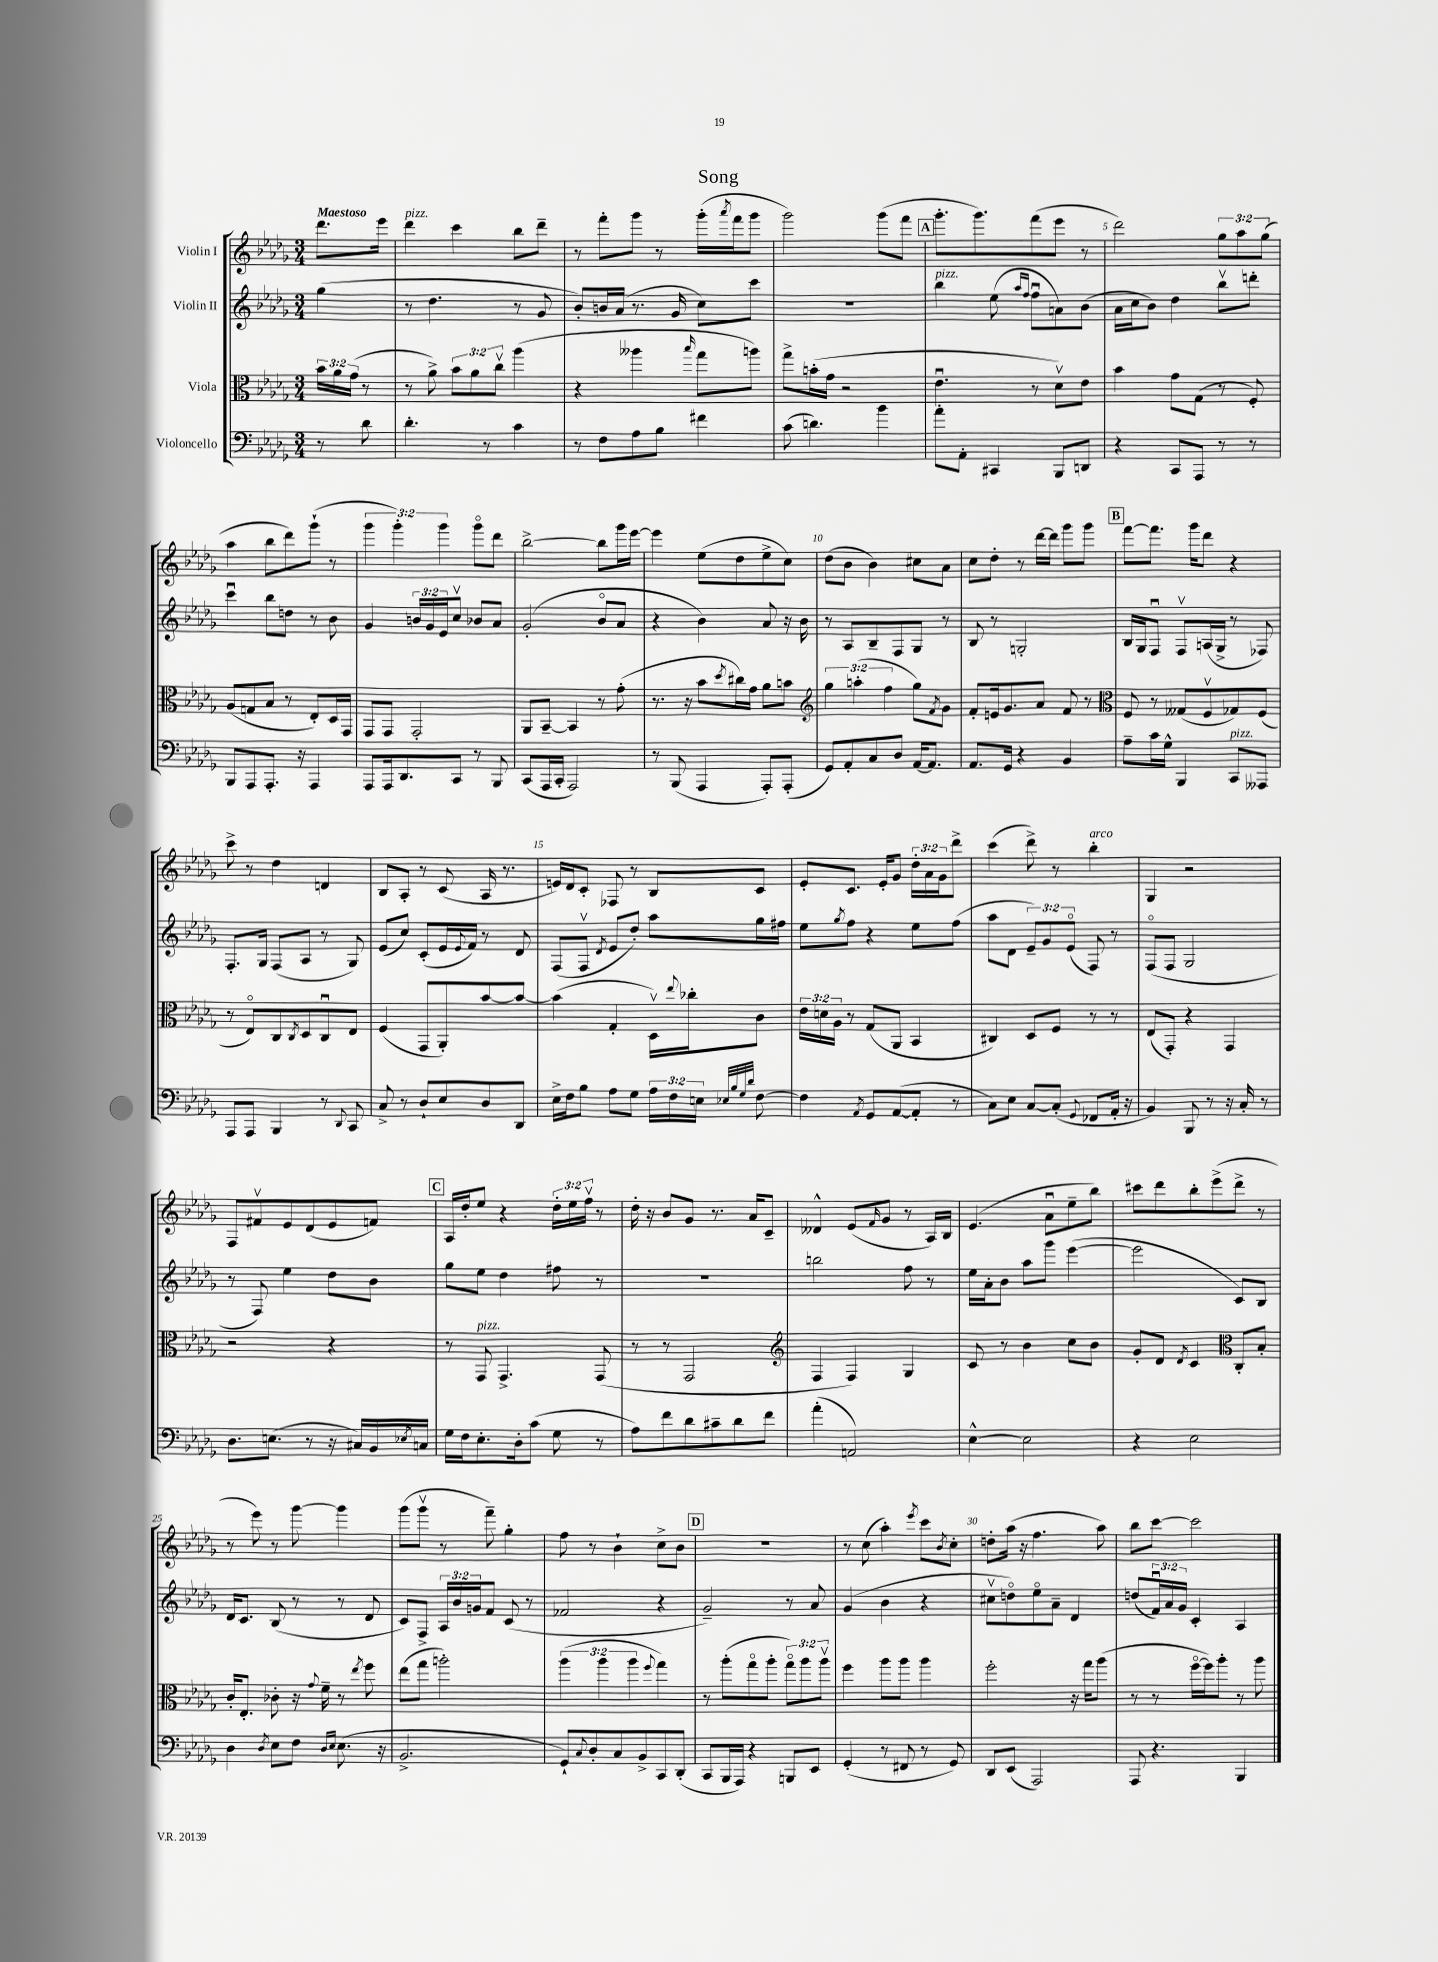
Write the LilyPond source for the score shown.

\header { title = "Song" }
<<
\new StaffGroup <<
\new Staff = "s0" \with { instrumentName = "Violin I" } {
    \clef treble \key des \major \numericTimeSignature \time 3/4 \override Staff.TupletNumber.text = #tuplet-number::calc-fraction-text \partial 4 \tempo "Maestoso"
    des'''8. ees'''16 |
    des'''4^\markup { \italic "pizz." } c'''4 bes''8 des'''8-- |
    r8 f'''8-. ges'''8 r8 ges'''16-.( \acciaccatura { aes'''8 } f'''16 ges'''8 |
    ges'''2) ges'''8( f'''8 |
    \mark \markup { \box "A" } ges'''8.-. ges'''8.) f'''8( ees'''8 r8 |
    des'''2) \tuplet 3/2 { ges''8 aes''8 ges''8( } |
    aes''4 bes''8 des'''8) ges'''8-!( r8 |
    \tuplet 3/2 { ges'''4 ges'''4-.) ges'''4 } ges'''8\flageolet des'''8 |
    bes''2~-> bes''8 ges'''16 ees'''16~ |
    ees'''4 ees''8( des''8 ees''8-> c''8) |
    des''8( bes'8 bes'4) cis''8 aes'8 |
    c''8 des''8-. r8 des'''16~ des'''16 ges'''8 ges'''8 |
    \mark \markup { \box "B" } f'''8~ f'''8. ges'''16 des'''8 r4 |
    c'''8-> r8 des''4 d'4 |
    bes8 aes8-. r8 c'8( aes16 r8. |
    e'16) des'16 c'8-. fes8 r8 bes8 c'8 |
    ees'8-. c'8. ees'16-. ges'8 \tuplet 3/2 { des''16-. aes'16 ges'16 } des'''8-> |
    c'''4( des'''8->) r8 bes''4-.^\markup { \italic "arco" } |
    ges4 r2 |
    f8 fis'8\upbow ees'8 des'8( ees'8 f'8) |
    \mark \markup { \box "C" } aes16 des''16-. ees''8 r4 \tuplet 3/2 { des''16-. ees''16 f''16\upbow } r8 |
    des''16-. r16 bes'8 ges'8 r8. aes'16 c'8-- |
    deses'4-^ ees'8( \grace { f'16 } ges'8 r8 aes16) bes16 |
    ees'4.( aes'8\downbow ees''8-- bes''8) |
    cis'''8 des'''8 bes''8-. ees'''8->( des'''8-> r8 |
    r8 ees'''8) r8 ges'''8~ ges'''4 |
    ges'''8( ges'''8\upbow r8 f'''8--) ges''4-. |
    f''8 r8 bes'4-! c''8-> bes'8 |
    \mark \markup { \box "D" } R2. |
    r8 c''8( aes''4-.) \acciaccatura { ees'''8 } c'''8 \acciaccatura { bes'8 } c''8-. |
    d''8-. aes''16( r16 f''4. aes''8) |
    bes''8 c'''8~ c'''2 \bar "|." |
}
\new Staff = "s1" \with { instrumentName = "Violin II" } {
    \clef treble \key des \major \numericTimeSignature \time 3/4 \override Staff.TupletNumber.text = #tuplet-number::calc-fraction-text \partial 4
    ges''4( |
    r8 des''4. r8 ges'8 |
    bes'8-.) b'16 aes'16( r8. ges'16 c''8) c'''8 |
    R2. |
    \mark \markup { \box "A" } bes''4^\markup { \italic "pizz." } ees''8( \grace { aes''16 f''16 } f''8\downbow a'8) bes'8( |
    aes'16 c''16 bes'8) des''4 bes''8\upbow d'''8-. |
    c'''4\downbow bes''8 d''8 r8 bes'8 |
    ges'4 \tuplet 3/2 { b'16 ges'16 ees'16 } c''8\upbow bes'8 aes'8 |
    ges'2-.( bes'8\flageolet aes'8 |
    r4 bes'4) aes'8 r16 bes'16 |
    r8 aes8 bes8-- f8 ges8 r8 |
    bes8 r8 g2-. |
    \mark \markup { \box "B" } bes16 ges16 f8\downbow f8\upbow a16( ges16-> r8 fes8) |
    f8.-. ges16 f8( aes8 r8 ges8) |
    ees'8( c''8) c'8-.( ees'16 \appoggiatura { ees'8 } f'16) r8 des'8 |
    f8( f8\upbow \acciaccatura { des'8 } ees'8 des''8-.) aes''8 ges''16 fis''16 |
    ees''8 \acciaccatura { ges''8 } f''8 r4 ees''8 f''8( |
    aes''8 des'8 \tuplet 3/2 { ees'8--) ges'8 ees'8\flageolet( } f8) r8 |
    f8\flageolet( f8 ges2 |
    r8 f8) ees''4 des''8 bes'8 |
    \mark \markup { \box "C" } ges''8 ees''8 des''4 fis''8 r8 |
    R2. |
    b''2 f''8 r8 |
    ees''16 aes'16-. bes'8 aes''8 ges'''8 ees'''4~( |
    ees'''2 c'8) bes8 |
    des'16 c'8. bes8( r8 r8 des'8 |
    c'8) f8-> \tuplet 3/2 { aes16 bes'16 g'16 } f'8 c'8( r8 |
    fes'2 r4 |
    \mark \markup { \box "D" } ges'2--) r8 aes'8 |
    ges'4( bes'4 r4 |
    cis''8\upbow d''8\flageolet) ees''8\flageolet aes'8-- des'4 |
    d''8( \tuplet 3/2 { f'16\downbow) aes'16 ges'16 } c'4-. aes4 \bar "|." |
}
\new Staff = "s2" \with { instrumentName = "Viola" } {
    \clef alto \key des \major \numericTimeSignature \time 3/4 \override Staff.TupletNumber.text = #tuplet-number::calc-fraction-text \partial 4
    \tuplet 3/2 { bes'16 aes'16 ges'16( } r8 |
    r8 aes'8->) \tuplet 3/2 { bes'8 aes'8 c''8\upbow } aes''4( |
    r4 aeses''4 \grace { bes''16 } ges''8 a''8) |
    ges''8-> b'16-.( ges'16 r2 |
    \mark \markup { \box "A" } ees'4.\downbow r8 des'8\upbow) ees'8 |
    bes'4 ges'8 ges8( r8 f8-.) |
    aes8( g8 bes8 r8 ees8-.) des16 ges,16 |
    ges,8 ges,8 ges,2-. |
    aes,8 bes,8~-- bes,4 r8 ges'8-.( |
    r8. r16 bes'8 \acciaccatura { des''8 } cis''16) ges'16 aes'8 b'8 |
    \clef treble \tuplet 3/2 { ges''4 a''4-.( f''4 } ges''8) \acciaccatura { f'8 } ges'8 |
    f'8-. e'16 ges'8. aes'8 f'8 r8 |
    \mark \markup { \box "B" } \clef alto f8 r8 geses8( f8\upbow ges8) f8( |
    r8 ees8\flageolet) c8 \acciaccatura { c8 } des8 c8\downbow ees8 |
    f4( ges,8 aes,8-.) bes'8~ bes'8~ |
    bes'4( ges4-. des16\upbow) \appoggiatura { ees''8 } ces''16-. c'8 |
    \tuplet 3/2 { ees'16 d'16 aes16 } r8 ges8( aes,8 bes,4 |
    cis4) des8 f8 r8 r8 |
    ees8( ges,8-.) r4 ges,4 |
    r2 r4 |
    \mark \markup { \box "C" } r8 ges,8^\markup { \italic "pizz." } ges,4.-> ges,8( |
    r8 r8 ges,2 |
    \clef treble f4 f4) ges4 |
    c'8 r8 bes'4 c''8 bes'8 |
    ges'8-. des'8 \acciaccatura { des'8 } c'4 \clef alto c8-. bes8-. |
    c'16-. ees8.-. ces'8-. r16 \appoggiatura { ges'8 } f'16-- r8 \acciaccatura { ees''8 } f''8 |
    ees''8( ges''8 a''2-.) |
    \tuplet 3/2 { aes''4( aes''4 aes''4 } \appoggiatura { f''8 } ges''4) |
    \mark \markup { \box "D" } r8 aes''8-.( ges''8\flageolet aes''8-. \tuplet 3/2 { ges''8\flageolet) aes''8 aes''8\upbow } |
    f''4 aes''8 aes''8 aes''4 |
    f''2-. r16 ges''16 aes''8( |
    r8 r8 f''16~\flageolet f''16) aes''8-. r8 aes''8 \bar "|." |
}
\new Staff = "s3" \with { instrumentName = "Violoncello" } {
    \clef bass \key des \major \numericTimeSignature \time 3/4 \override Staff.TupletNumber.text = #tuplet-number::calc-fraction-text \partial 4
    r8 des'8 |
    des'4.-. r8 c'4 |
    r8 f8 aes8 bes8 fis'4 |
    c'8( d'4.) bes'4 |
    \mark \markup { \box "A" } aes'8-. aes,8-. cis,4 bes,,8 d,8 |
    r4 c,8 aes,,8 r8 r8 |
    bes,,8 aes,,8 aes,,8.-. r16 aes,,4 |
    aes,,8 aes,,16 des,8. c,8 r8 bes,,8 |
    c,8( aes,,16 c,16-. aes,,2) |
    r8 bes,,8( aes,,4 aes,,8-.) aes,,8-.( |
    ges,8) aes,8-. c8 des8 aes,16~ aes,8. |
    aes,8. ges,16 r4 bes,4 |
    \mark \markup { \box "B" } aes8-- c'16 ges16-^ bes,,4 c,8^\markup { \italic "pizz." } aeses,,8 |
    aes,,8 aes,,8 bes,,4 r8 \appoggiatura { des,8 } c,8 |
    c8-> r8 des8-! ees8 des8 des,8 |
    ees16-> f16 bes8 aes8 ges8 \tuplet 3/2 { aes16 f16 e16 } \grace { ees32 bes32 ges32 des'32 } f8~ |
    f4 \acciaccatura { aes,8 } ges,8 aes,8~( aes,8-. r8 |
    c8) ees8 c8~ c8-.( \appoggiatura { ges,8 } fes,8 aes,16-. r16 |
    bes,4) bes,,8 r8 r16 c16-. r8 |
    des8. e8.( r8 r16 cis16) bes,16 \acciaccatura { ees8 } c16 |
    \mark \markup { \box "C" } ges16 f16 ees8.-. des16-. c'8( ges8 r8 |
    aes8) f'8 des'8 cis'8-- des'8 f'8 |
    aes'4-.( a,2) |
    ees4~-^ ees2 |
    r4 ees2 |
    des4 \acciaccatura { des8 } ees8 f8 \grace { des16 ees16 } ees8.( r16 |
    bes,2.-> |
    ges,8-!) \appoggiatura { c8 } des8-. c8 bes,8-> c,8 des,8-.( |
    \mark \markup { \box "D" } c,8 bes,,16 aes,,16) r4 b,,8 ees,8 |
    ges,4-.( r8 fis,8 r8 ges,8) |
    des,8 ees,8( aes,,2) |
    aes,,8 r4. bes,,4 \bar "|." |
}
>>
>>
\layout { \context { \Score \override BarNumber.break-visibility = ##(#f #t #t) barNumberVisibility = #(every-nth-bar-number-visible 5) } }
